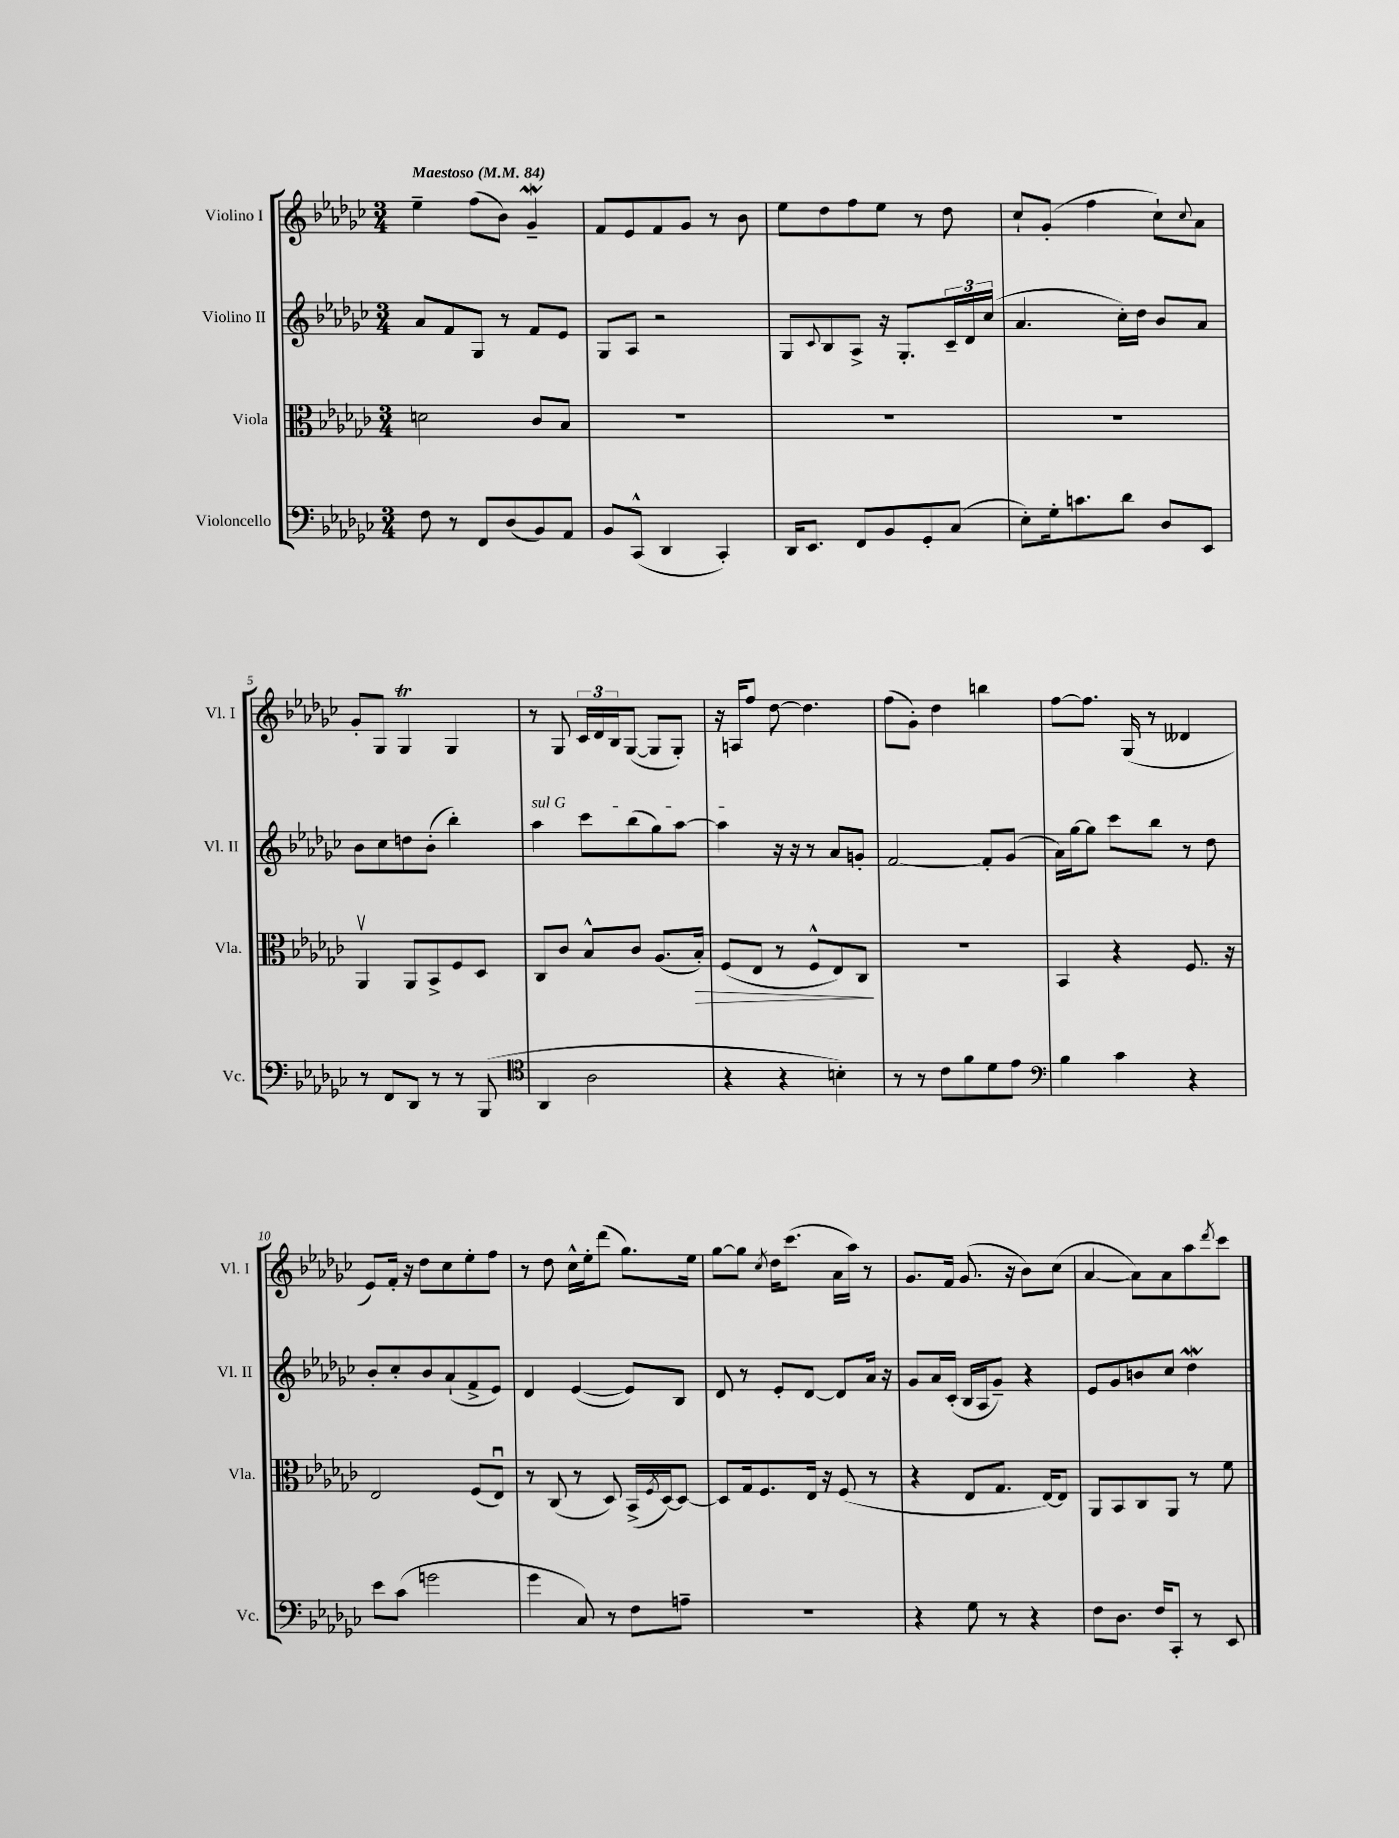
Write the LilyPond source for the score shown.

<<
\new StaffGroup <<
\new Staff = "s0" \with { instrumentName = "Violino I" shortInstrumentName = "Vl. I" } {
    \clef treble \key ges \major \numericTimeSignature \time 3/4 \tempo "Maestoso" 4 = 84
    ees''4-- f''8( bes'8) ges'4--\mordent |
    f'8 ees'8 f'8 ges'8 r8 bes'8 |
    ees''8 des''8 f''8 ees''8 r8 des''8 |
    ces''8-! ges'8-.( f''4 ces''8-!) \appoggiatura { ces''8 } aes'8 |
    ges'8-. ges8 ges4\trill ges4 |
    r8 ges8 \tuplet 3/2 { ces'16 des'16 bes16 } ges8~( ges8 ges8-.) |
    r16 a16 f''8 des''8~ des''4. |
    f''8( ges'8-.) des''4 b''4 |
    f''8~ f''8. ges16( r8 deses'4 |
    ees'8) f'16-. r16 des''8 ces''8 ees''8-. f''8 |
    r8 des''8 ces''16-^ ees''16-. des'''8( ges''8.) ees''16 |
    ges''8~ ges''8 \acciaccatura { ces''8 } des''16 ces'''8.( aes'16 aes''16) r8 |
    ges'8. f'16 ges'8.( r16 bes'8) ces''8( |
    aes'4~ aes'8) aes'8 aes''8 \acciaccatura { des'''8 } ces'''8 \bar "|." |
}
\new Staff = "s1" \with { instrumentName = "Violino II" shortInstrumentName = "Vl. II" } {
    \clef treble \key ges \major \numericTimeSignature \time 3/4
    aes'8 f'8 ges8 r8 f'8 ees'8 |
    ges8 aes8 r2 |
    ges8 \appoggiatura { ces'8 } bes8 aes8-> r16 ges8.-. \tuplet 3/2 { ces'16-- des'16 ces''16( } |
    aes'4. ces''16-.) des''16 bes'8 aes'8 |
    bes'8 ces''8 d''8 bes'8-.( bes''4-.) |
    \once \override TextSpanner.bound-details.left.text = \markup { \italic "sul G" } aes''4\startTextSpan ces'''8 bes''8( ges''8) aes''8~ |
    aes''4\stopTextSpan r16 r16 r8 aes'8 g'8-. |
    f'2~ f'8-. ges'8( |
    aes'16) ges''16~ ges''8 ces'''8 bes''8 r8 des''8 |
    bes'8-. ces''8-. bes'8 aes'8-!( f'8-> ees'8) |
    des'4 ees'4~( ees'8) bes8 |
    des'8 r8 ees'8-. des'8~ des'8 aes'16 r16 |
    ges'8 aes'16 ces'16-.( bes16 aes16 ges'8--) r4 |
    ees'8 ges'8 b'8 ces''8 des''4\mordent \bar "|." |
}
\new Staff = "s2" \with { instrumentName = "Viola" shortInstrumentName = "Vla." } {
    \clef alto \key ges \major \numericTimeSignature \time 3/4
    d'2 ces'8 bes8 |
    R2. |
    R2. |
    R2. |
    aes,4\upbow aes,8 bes,8-> f8 des8 |
    ces8 ces'8 bes8-^ ces'8 aes8.( bes16-.\>) |
    f8( ees8 r8 f8-^ ees8) ces8\! |
    R2. |
    bes,4 r4 f8. r16 |
    ees2 f8( ees8\downbow) |
    r8 ces8( r8 des8) bes,16->( \acciaccatura { f8 } des16~) des8~ |
    des8 ges16 f8. ees16 r16 f8( r8 |
    r4 ees8 ges8. ees16~) ees8 |
    aes,8 bes,8 ces8 aes,8 r8 f'8 \bar "|." |
}
\new Staff = "s3" \with { instrumentName = "Violoncello" shortInstrumentName = "Vc." } {
    \clef bass \key ges \major \numericTimeSignature \time 3/4
    f8 r8 f,8 des8( bes,8) aes,8 |
    bes,8 ces,8-^( des,4 ces,4-.) |
    des,16 ees,8. f,8 bes,8 ges,8-. ces8( |
    ees8-.) ges16-. c'8. des'8 des8 ees,8 |
    r8 f,8 des,8 r8 r8 bes,,8( |
    \clef tenor aes,4 aes2 |
    r4 r4 b4-.) |
    r8 r8 ces'8 f'8 des'8 ees'8 |
    \clef bass bes4 ces'4 r4 |
    ees'8 ces'8( g'2 |
    ges'4 ces8) r8 f8 a8-- |
    R2. |
    r4 ges8 r8 r4 |
    f8 des8. f16 ces,8-. r8 ees,8 \bar "|." |
}
>>
>>
